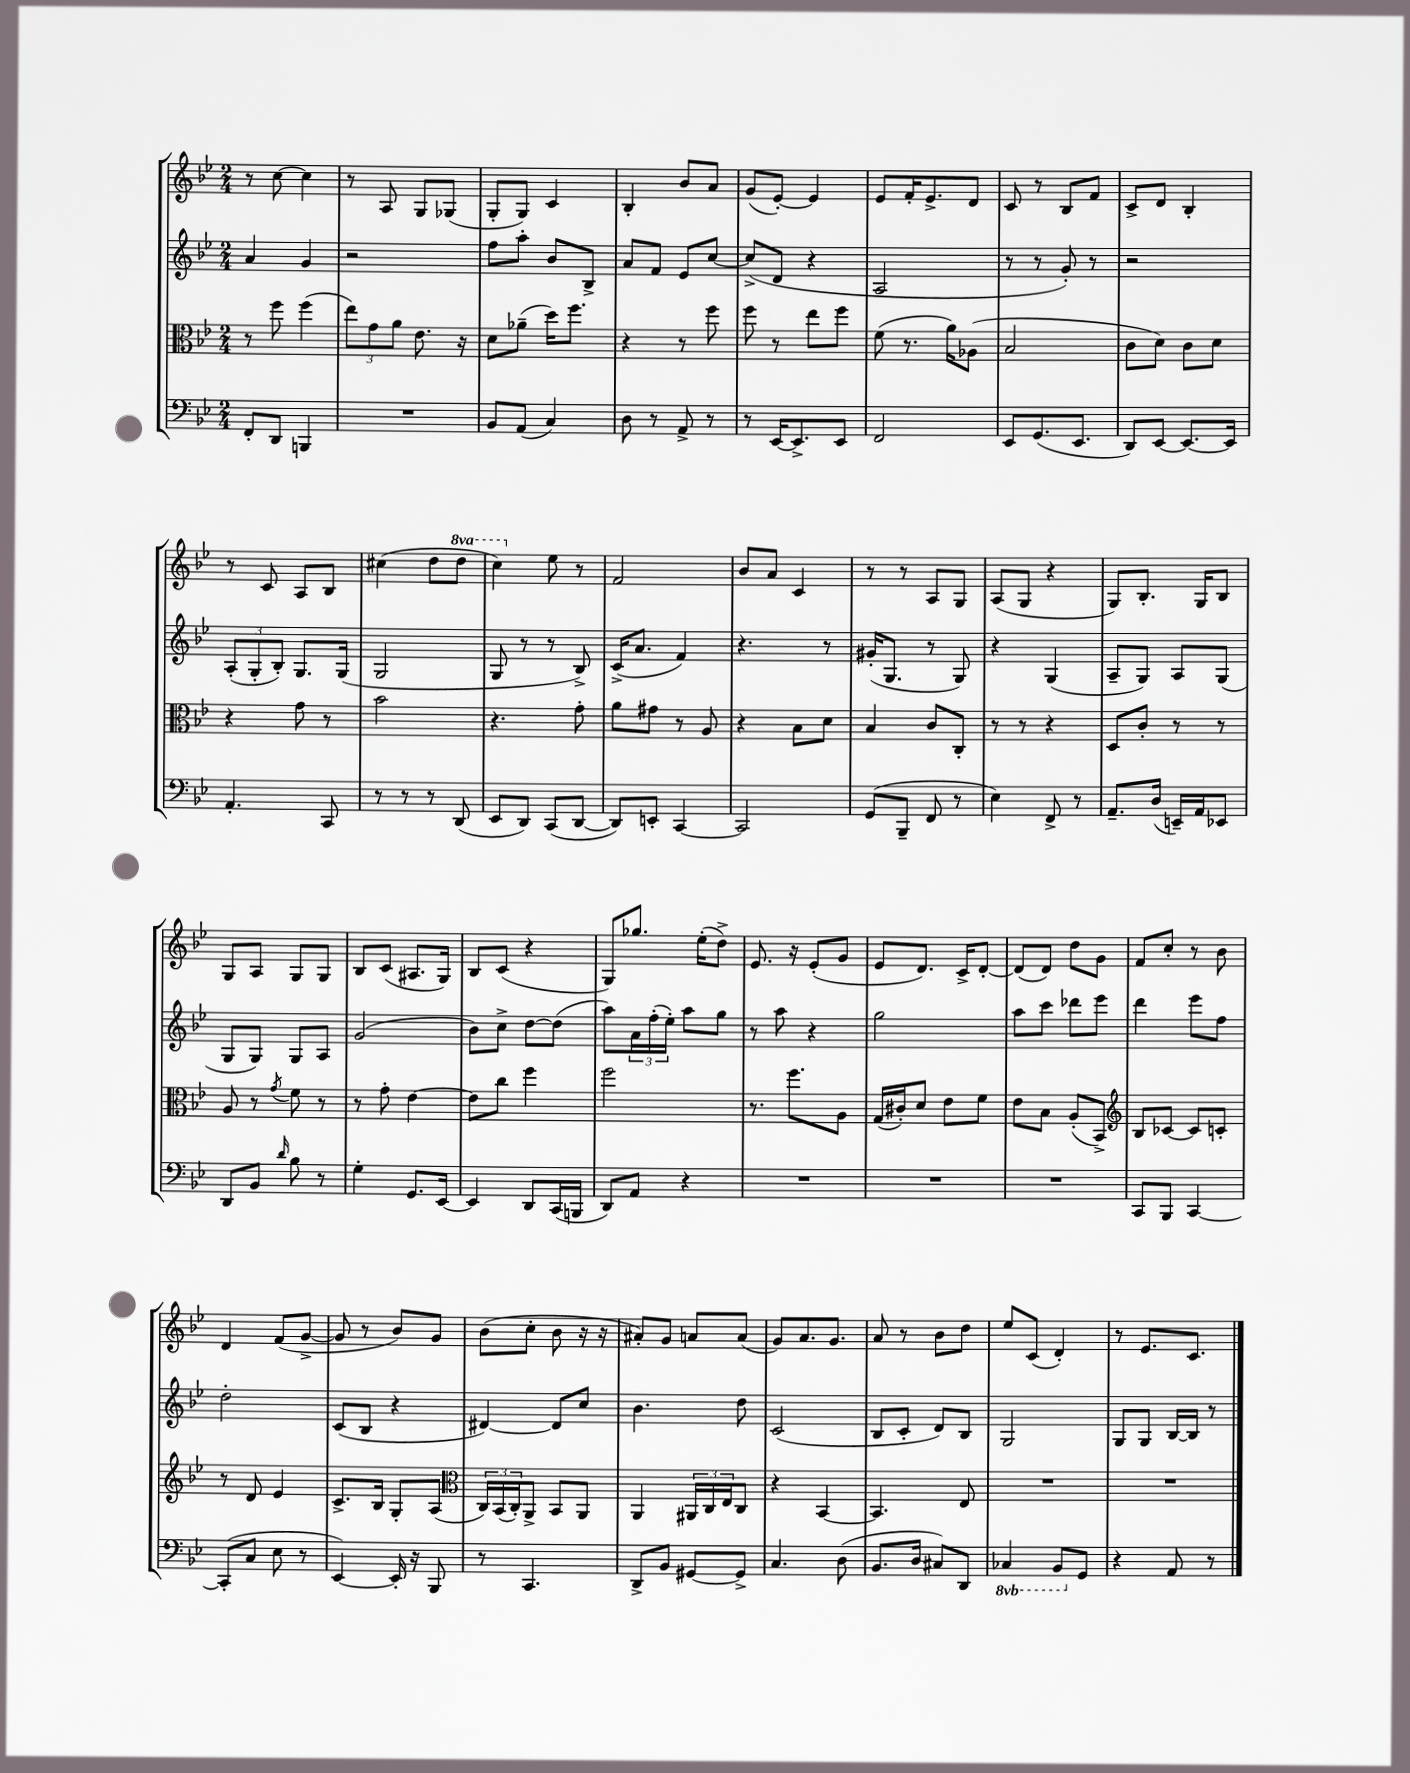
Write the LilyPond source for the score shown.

<<
\new StaffGroup <<
\new Staff = "s0" {
    \clef treble \key bes \major \numericTimeSignature \time 2/4 \set Staff.ottavationMarkups = #ottavation-simple-ordinals
    r8 c''8~ c''4 |
    r8 a8 g8 ges8( |
    g8-. g8) c'4 |
    bes4-. bes'8 a'8 |
    g'8( ees'8~-.) ees'4 |
    ees'8 f'16-. ees'8.-> d'8 |
    c'8 r8 bes8 f'8 |
    c'8-> d'8 bes4-. |
    r8 c'8 a8 bes8 |
    cis''4( d''8 \ottava #1 d'''8 |
    c'''4) \ottava #0 ees''8 r8 |
    f'2 |
    bes'8 a'8 c'4 |
    r8 r8 a8 g8 |
    a8( g8 r4 |
    g8) bes8.-. g16 bes8 |
    g8 a8 g8 g8 |
    bes8 c'8( ais8. g16) |
    bes8 c'8( r4 |
    g8) ges''8. ees''16-.( d''8->) |
    ees'8. r16 ees'8-.( g'8 |
    ees'8 d'8.) c'16-> d'8~-. |
    d'8( d'8) d''8 g'8 |
    f'8 c''8-. r8 bes'8 |
    d'4 f'8( g'8~-> |
    g'8 r8 bes'8) g'8 |
    bes'8( c''8-. bes'8 r16 r16 |
    ais'8-.) g'8 a'8 a'8( |
    g'8) a'8. g'8. |
    a'8 r8 bes'8 d''8 |
    ees''8 c'8( d'4-.) |
    r8 ees'8. c'8. \bar "|." |
}
\new Staff = "s1" {
    \clef treble \key bes \major \numericTimeSignature \time 2/4
    a'4 g'4 |
    r2 |
    f''8 a''8-. bes'8 bes8-> |
    a'8 f'8 ees'8 c''8~ |
    c''8->( d'8 r4 |
    a2 |
    r8 r8 g'8-.) r8 |
    r2 |
    \tuplet 3/2 { a8-.( g8-. bes8-.) } g8. g16( |
    g2 |
    g8 r8 r8 bes8->) |
    c'16->( a'8. f'4) |
    r4. r8 |
    gis'16-.( g8. r8 g8) |
    r4 g4( |
    a8-- g8) a8 g8( |
    g8 g8) g8 a8 |
    g'2( |
    bes'8) c''8-> d''8~ d''8( |
    a''8) \tuplet 3/2 { a'16 f''16-.( ees''16-.) } a''8 g''8 |
    r8 a''8 r4 |
    g''2 |
    a''8 c'''8 des'''8 ees'''8 |
    d'''4 ees'''8 f''8 |
    d''2-. |
    c'8( bes8 r4 |
    dis'4~) dis'8 c''8 |
    bes'4. d''8 |
    c'2( |
    bes8 c'8-. d'8) bes8 |
    g2 |
    g8 g8 bes16~ bes16 r8 \bar "|." |
}
\new Staff = "s2" {
    \clef alto \key bes \major \numericTimeSignature \time 2/4
    r8 f''8 f''4( |
    \tuplet 3/2 { ees''8) g'8 a'8 } ees'8. r16 |
    d'8 aes'8--( d''16) f''8. |
    r4 r8 f''8 |
    f''8 r8 ees''8 f''8 |
    f'8( r8. a'16) aes8( |
    bes2 |
    c'8 d'8) c'8 d'8 |
    r4 g'8 r8 |
    bes'2 |
    r4. g'8-. |
    a'8 gis'8 r8 a8 |
    r4 bes8 d'8 |
    bes4 c'8 c8-. |
    r8 r8 r4 |
    d8 c'8-. r8 r8 |
    a8 r8 \acciaccatura { g'8 } f'8 r8 |
    r8 g'8-. ees'4~ |
    ees'8 c''8 f''4 |
    f''2 |
    r8. f''8. a8 |
    g16( cis'16-.) d'8 ees'8 f'8 |
    ees'8 bes8 a8-.( bes,8->) |
    \clef treble bes8 ces'8~ ces'8 c'8-. |
    r8 d'8 ees'4 |
    c'8.-> bes16 g8-. a8( |
    \clef alto \tuplet 3/2 { c16) bes,16( c16-.) } a,8-> bes,8 a,8 |
    a,4 \tuplet 3/2 { ais,16 c16 ees16 } c8 |
    r4 bes,4~ |
    bes,4. ees8 |
    R2 |
    R2 \bar "|." |
}
\new Staff = "s3" {
    \clef bass \key bes \major \numericTimeSignature \time 2/4 \set Staff.ottavationMarkups = #ottavation-simple-ordinals
    f,8-. d,8 b,,4 |
    R2 |
    bes,8 a,8( c4) |
    d8 r8 a,8-> r8 |
    r8 ees,16~ ees,8.-> ees,8 |
    f,2 |
    ees,8 g,8.( ees,8. |
    d,8) ees,8~ ees,8.~ ees,16 |
    a,4.-. c,8 |
    r8 r8 r8 d,8( |
    ees,8 d,8) c,8( d,8~ |
    d,8) e,8-. c,4~ |
    c,2 |
    g,8( bes,,8-- f,8 r8 |
    ees4) f,8-> r8 |
    a,8.-- d16( e,16--) a,16 ees,8 |
    d,8 bes,8 \grace { d'16 } bes8 r8 |
    g4-. g,8. ees,16~ |
    ees,4 d,8 c,16( b,,16 |
    d,8) a,8 r4 |
    R2 |
    R2 |
    R2 |
    c,8 bes,,8 c,4~ |
    c,8-.( c8 ees8 r8 |
    ees,4~) ees,16-. r16 bes,,8 |
    r8 c,4. |
    d,8-> bes,8 gis,8~ gis,8-> |
    c4. d8( |
    bes,8. d16 cis8) d,8 |
    \ottava #-1 ces,4 bes,,8 \ottava #0 g,8 |
    r4 a,8 r8 \bar "|." |
}
>>
>>
\layout { \context { \Score \remove "Bar_number_engraver" } }
